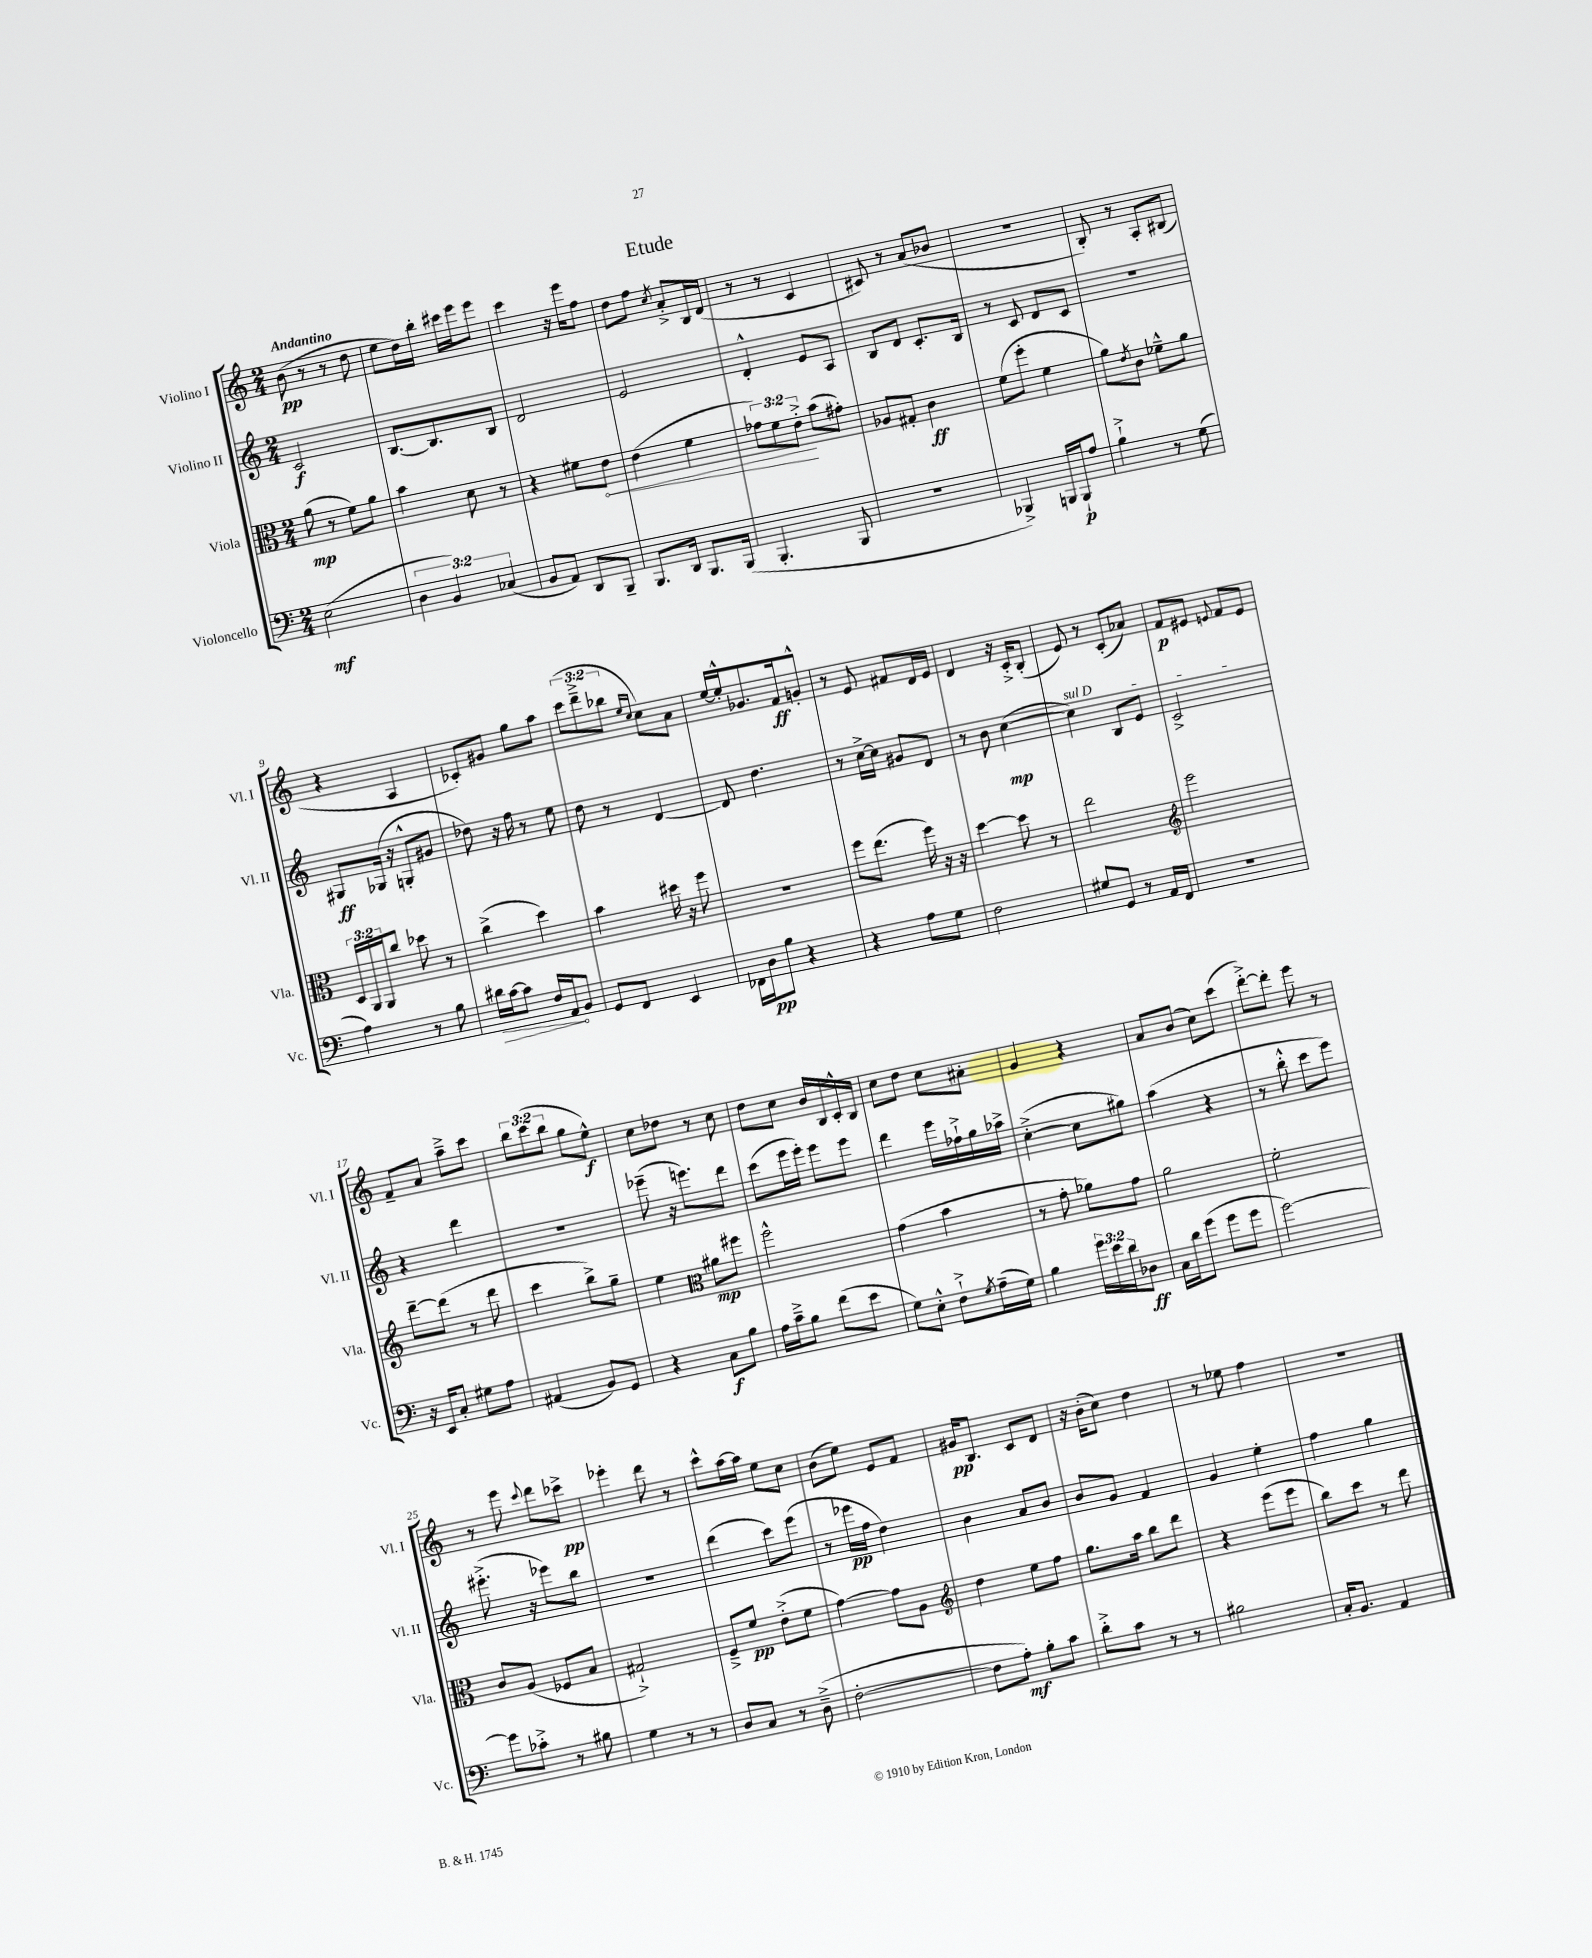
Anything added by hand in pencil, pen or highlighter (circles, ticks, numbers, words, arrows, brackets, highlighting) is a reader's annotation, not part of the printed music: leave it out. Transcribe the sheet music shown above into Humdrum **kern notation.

**kern	**kern	**kern	**kern
*staff4	*staff3	*staff2	*staff1
*clefF4	*clefC3	*clefG2	*clefG2
*k[]	*k[]	*k[]	*k[]
*M2/4	*M2/4	*M2/4	*M2/4
(2E\	(8a\	2c/	(8b\
.	8r	.	8r
.	8f\L)	.	8r
.	8a\J	.	8dd\
=	=	=	=
6D\	4b\	[8.B/L	8ee\L
.	.	.	16dd\L)
6BB/)	.	.	.
.	.	8.B/]	16bb'\JJ
.	8d\	.	16ccc#\LL
.	.	.	16eee\J
(6C-/	.	.	.
.	8r	8B/J	8eee\J
=	=	=	=
8BB/L	4r	2d/	4ccc\
8AA/J)	.	.	.
8DD/L	8f#\L	.	16r
.	.	.	16eee\LK
8BBB~/J	8e\J	.	8ff\J
=	=	=	=
8.BBB/L	(4e\	2e/	8dd\L
.	.	.	8ff\J
16DD/Jk	.	.	.
.	.	.	8qcc/
8.BBB/L	4f\	.	8a'^/L
.	.	.	16B/L
(16BBB/Jk	.	.	(16d/JJ
=	=	=	=
4.BBB'/	12g-\L)	4d'^^/	8r
.	12f\	.	.
.	.	.	8r
.	12e'^\J	.	.
.	(8b\L	8e/L	4c/
8BBB/	8g#'\J)	8A/J	.
=	=	=	=
2r	8A-/L	8B/L	8c#/)
.	8G#'/J	8d/J	8r
.	4c\	8.c'/L	(8a/L
.	.	.	8b-/J
.	.	16B/Jk	.
=	=	=	=
4BBB-^/)	(8f\L	8r	2r
.	8ff'\J	8c/	.
16BBB/LL	4f\	8d/L	.
16BBB`/J	.	.	.
8A/J	.	8c/J	.
=	=	=	=
4B`^\	8a\L)	2r	8B'/)
.	8qe/	.	.
.	8c\J	.	8r
8r	8f-~^^\L	.	8A'/L
(8G\	8a\J	.	(8B#/J
=	=	=	=
4A\)	24D/LL	8G#/L	4r
.	24AA/	.	.
.	24AA/J	.	.
.	8cc/J	(16G-/Jk	.
.	.	16r	.
8r	8dd-\	8G'^^/L	4A/
8B\	8r	8g#/J	.
=	=	=	=
16d#\LL	(4cc^\	8dd-\)	8c-'/L)
[16c\J	.	.	.
8c\]J	.	16r	8g#/J
.	.	16ff\	.
16F/LL	4dd\)	8r	8gg\L
16AA/J	.	.	.
8BB/J	.	8ee\	8aa\J
=	=	=	=
8GG/L	4b\	8dd\	(12ccc\L
.	.	.	12ddd~^\
8FF/J	.	8r	.
.	.	.	12bb-\J
.	.	.	16qqee/LL
.	.	.	16qqcc/JJ
4EE/	16dd#\	[4d/	8cc\L)
.	16r	.	.
.	8ff\	.	8a\J
=	=	=	=
16FF-\LL	2r	8d/]	[16ee/LL
16D\J	.	.	16ee'^^/]J
8B\J	.	4.dd\	8.g-/
4r	.	.	.
.	.	.	16f/k
.	.	.	8g'^^/J
=	=	=	=
4r	8ff\L	8r	8r
.	(8.ee\J	[16cc^\LL	8e/
.	.	16cc\]JJ	.
8A\L	.	8g#/L	8f#/L
.	16ff\)	.	.
8G\J	16r	8d/J	16d/L
.	16r	.	16e/JJ
=	=	=	=
2F\	[4dd\	8r	4d/
.	.	8b\	.
.	8dd\]	([4cc\	16r
.	.	.	16c'^/LK
.	8r	.	(8B'/J
=	=	=	=
8G#/L	2ee\	4cc\])	8e/)
8GG/J	.	.	8r
8r	.	8B/L	(8c'/L
16AA/LL	.	8e/J	8a-/J)
16FF/JJ	.	.	.
=	=	=	=
*	*clefG2	*	*
2r	2eee\	2c^/	8f/L
.	.	.	8e#/J
.	.	.	8qqe/
.	.	.	8f/L
.	.	.	8e/J
=	=	=	=
16r	[8ddd~\L	4r	8f~/L
16EE/LK	.	.	.
8C'/J	(8ddd\]J	.	8a/J
8G#\L	8r	4ddd\	8aa~^\L
8A\J	8ddd\	.	8ccc\J
=	=	=	=
(4AA#/	4ccc\	2r	12bb\L
.	.	.	(12ccc\
.	.	.	12bb\J
8BB/L)	8bb^\L)	.	8gg\L
8GG/J	8gg~\J	.	8ee^^\J)
=	=	=	=
4r	4ee\	(8eee-~\	8cc\L
.	.	16r	8dd-\J
.	.	8.eee\L)	.
*	*clefC3	*	*
8C\L	8a#\L	.	8r
8B\J	8ff#\J	8ddd\J	8cc\
=	=	=	=
16A\LL	2ff^^\	(8ccc\L	8dd\L
16c~^\J	.	.	.
8B\J	.	16eee\L	8cc\J
.	.	16eee'\JJ)	.
(8f\L	.	8eee\L	16b/LL
.	.	.	16B/
8e\J	.	8eee\J	16c'^^/
.	.	.	16B/JJ
=	=	=	=
8G\L)	(4g\	4ddd\	8cc\L
8E'^^\J	.	.	8dd\J
8F`^\L	4b\	16eee\LL	8cc\L
.	.	16ff-`^\	.
8qG/	.	.	.
(16A~\L	.	16gg\	8a#'\J
16G\JJ)	.	16aa-^\JJ	.
=	=	=	=
4B\	8r	([4cc'^\	4g/
.	8g'\	.	.
24g\LL	8a-\L)	8cc\]L	4r
24e\	.	.	.
24d\J	.	.	.
8D-\J	8g\J	8gg#\J)	.
=	=	=	=
16C\LL	2a\	(4aa\	8a/L
16d\J	.	.	.
(8g\J	.	.	(8b/J
8g\L	.	4r	8cc\L)
8g\J	.	.	(8ccc\J
=	=	=	=
[2g\)	2f'\	8r	[8ddd'^\L)
.	.	8bb'^^\	8ddd'\]J
.	.	8ccc\L	8eee\
.	.	8eee\J)	8r
=	=	=	=
8g\]L	8c/L	(8.eee#'^\	8r
8c-'^\J	(8A/J	.	8eee\
.	.	16r	.
.	.	.	8qqccc/
8r	8F-/L	8eee-\L)	8ddd\L
8B#\	8B/J	8bb\J	8ccc-^\J
=	=	=	=
4G\	2G#`^/)	2r	4eee-'\
8r	.	.	8ddd\
8r	.	.	8r
=	=	=	=
8D/L	8F~^/L	(4ddd\	8ccc^^\L
8C/J	8f/J	.	[16aa\L
.	.	.	16aa\]JJ
8r	(8e'^\L	8ccc\L)	8ee\L
(8D~^\	8f\J	(8eee\J	8cc\J
=	=	=	=
[2F'\	[4g\)	8r	(8b\L
.	.	16eee-\LL	8ee\J)
.	.	16ff\JJ	.
.	8g\]L	4dd\)	8e/L
.	8A\J	.	8f/J
=	=	=	=
*	*clefG2	*	*
8F\]L	4dd\	4b\	16g#/LK
.	.	.	8.B/J
8A'\J)	.	.	.
8B'\L	8ee\L	8a/L	8c/L
8c\J	8ff\J	8b/J	8d/J
=	=	=	=
8d'^\L	8.gg\L	8b/L	16r
.	.	.	(16b'\LK
8c\J	.	8g/J	8cc\J)
.	16aa\Jk	.	.
8r	8bb\L	4f/	4dd\
8r	8ddd\J	.	.
=	=	=	=
2B#\	4r	4g/	8r
.	.	.	8ee-\
.	(8eee\L	4ee'\	4ff\
.	8eee\J	.	.
=	=	=	=
16C'/LK	8bb\L)	4ff\	2r
8.BB/J	.	.	.
.	8ccc\J	.	.
4AA/	8r	4gg\	.
.	8ddd\	.	.
==	==	==	==
*-	*-	*-	*-
